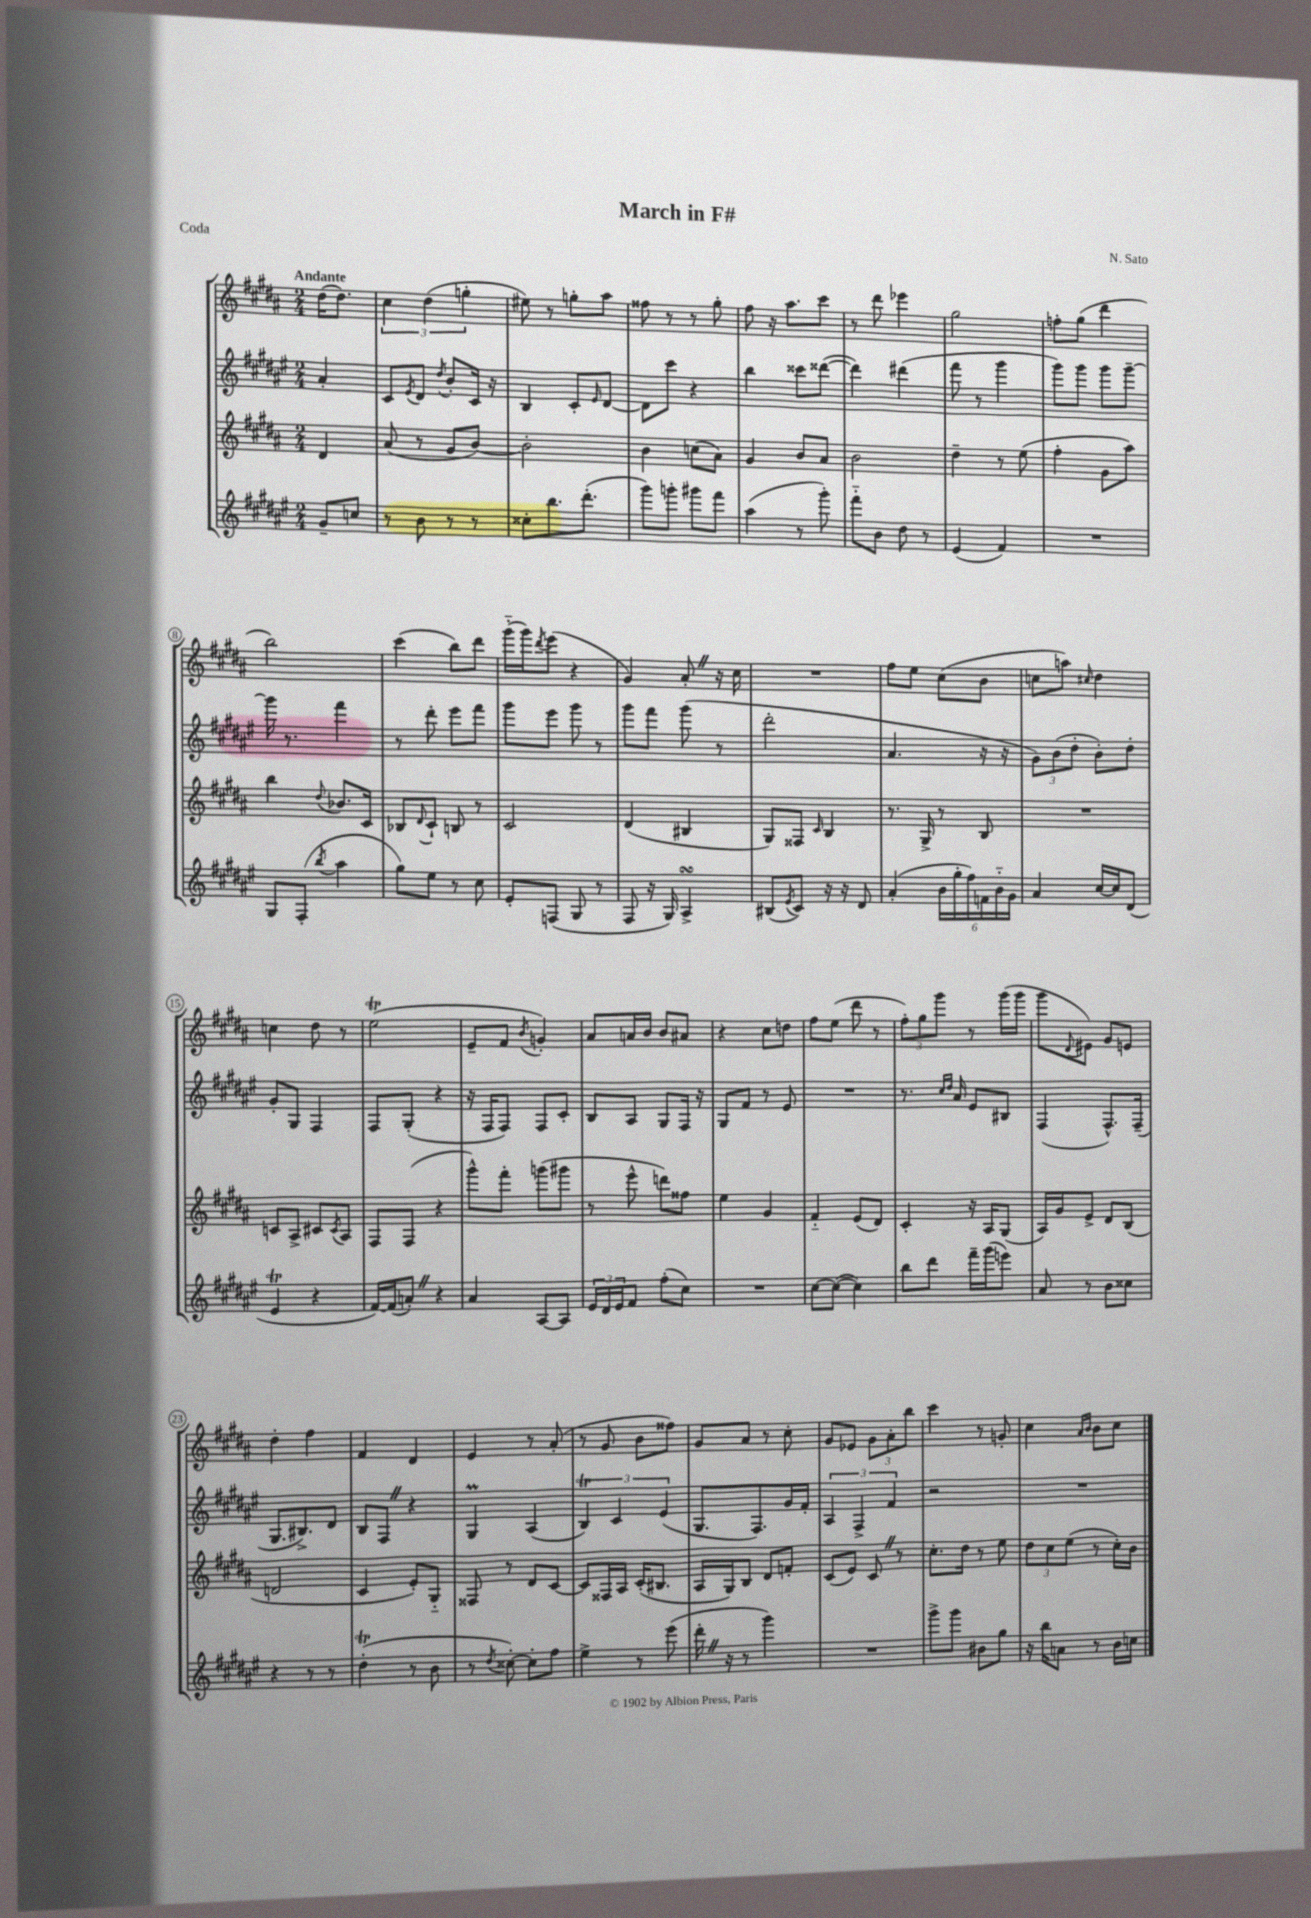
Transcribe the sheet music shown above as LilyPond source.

\header { title = "March in F#" composer = "N. Sato" piece = "Coda" }
<<
\new StaffGroup <<
\new Staff = "s0" {
    \clef treble \key b \major \numericTimeSignature \time 2/4 \partial 4 \tempo "Andante"
    dis''16( dis''8.) |
    \tuplet 3/2 { cis''4 dis''4( g''4-. } |
    eis''8) r8 g''8-. ais''8 |
    fisis''8 r8 r8 gis''8-. |
    fis''8 r16 ais''8. cis'''8 |
    r8 dis'''8 ees'''4 |
    gis''2 |
    f''8-. gis''8( dis'''4 |
    b''2) |
    cis'''4( b''8) dis'''8 |
    gis'''16-_( gis'''16) \acciaccatura { dis'''8 } e'''8( r4 |
    gis'4) ais'8-. \once \override BreathingSign.text = \markup { \musicglyph "scripts.caesura.straight" } \breathe r16 cis''16 |
    R2 |
    fis''8 e''8 cis''8( b'8 |
    c''8 a''8) \grace { cis''16 } dis''4 |
    c''4 dis''8 r8 |
    e''2\trill( |
    e'8-- fis'8 \acciaccatura { b'8 } g'4-.) |
    ais'8 a'16 b'16 b'8 ais'8 |
    r4 cis''8 d''8 |
    fis''8 e''8( dis'''8 r8 |
    \tuplet 3/2 { fis''8-.) gis''8 gis'''8 } r8 gis'''16( gis'''16 |
    gis'''8 \appoggiatura { dis'8 } eis'8) gis'8 e'8 |
    dis''4-. fis''4 |
    fis'4 dis'4 |
    e'4 r8 ais'8-.( |
    r8 gis'8 b'8 fisis''8) |
    gis'8 ais'8 r8 cis''8-. |
    gis'8 ees'8 \tuplet 3/2 { gis'8 ais'8-. b''8 } |
    cis'''4 r8 g'8-. |
    cis''4 \grace { ais'16 b'16 } b'8 cis''8 \bar "|." |
}
\new Staff = "s1" {
    \clef treble \key fis \major \numericTimeSignature \time 2/4 \partial 4
    ais'4-. |
    cis'8 \acciaccatura { eis'8 } dis'8 \acciaccatura { dis''8 } b'8-. cis'16 r16 |
    b4 cis'8-. \grace { eis'16 } dis'8~ |
    dis'8 cis'''8 r4 |
    b''4 cisis'''8 disis'''8~( |
    disis'''4) dis'''4( |
    fis'''8 r8 gis'''4 |
    gis'''8) gis'''8 gis'''8 gis'''8~-- |
    gis'''16 r8. fis'''4 |
    r8 dis'''8-. eis'''8 fis'''8 |
    gis'''8 eis'''8 gis'''8 r8 |
    gis'''8 fis'''8 gis'''8( r8 |
    dis'''2-. |
    ais'4. r16 r16 |
    \tuplet 3/2 { gis'8) b'8( dis''8-. } b'8-.) dis''8-. |
    gis'8-. gis8 fis4 |
    fis8 gis8-.( r4 |
    r16 fis16 fis8) fis8 cis'8-. |
    b8 ais8 gis8 fis16 r16 |
    gis8 fis'8 r8 eis'8 |
    R2 |
    r8. \grace { cis''16 dis''16 } ais'16 eis'8 bis8 |
    fis4( fis8.-^) fis16--( |
    gis8. bis8.->) dis'8 |
    b8 fis8 \once \override BreathingSign.text = \markup { \musicglyph "scripts.caesura.straight" } \breathe r4 |
    gis4\prall ais4( |
    \tuplet 3/2 { b4\trill) cis'4 eis'4( } |
    gis8. fis8.) gis'16 fis'16-. |
    \tuplet 3/2 { ais4 fis4-> fis'4 } |
    r2 |
    R2 \bar "|." |
}
\new Staff = "s2" {
    \clef treble \key b \major \numericTimeSignature \time 2/4 \partial 4
    dis'4 |
    ais'8( r8 gis'8 b'8~) |
    b'2-. |
    b'4 c''8( ais'8) |
    gis'4 b'8 ais'8 |
    b'2 |
    dis''4-- r8 e''8( |
    fis''4-. gis'8 ais''8) |
    b''4 \appoggiatura { dis''8 } bes'8. cis'16 |
    bes8 \appoggiatura { dis'8 } cis'8-! b8 r8 |
    cis'2 |
    dis'4( bis4 |
    gis8) fisis8 \grace { cis'16 } b4 |
    r8. gis16-> r8 b8 |
    R2 |
    c'8 ais8-> cis'8 \acciaccatura { cis'8 } ais8 |
    fis8 fis8( r4 |
    gis'''8-^) fis'''8-. g'''8( gis'''8 |
    r8 e'''8-^ d'''8) fisis''8 |
    e''4 gis'4 |
    fis'4-_ e'8( dis'8) |
    cis'4-. r16 ais16 gis8( |
    ais16) gis'16 e'8-> dis'8 b8( |
    d'2 |
    cis'4 e'8-.) gis8-_ |
    fisis8 r8 dis'8 cis'8~ |
    cis'8 fisis16 ais16 cis'16-.( bis8. |
    ais16 gis16) b8 dis'8 f'8-. |
    cis'8( e'8) cis'8 \once \override BreathingSign.text = \markup { \musicglyph "scripts.caesura.straight" } \breathe r8 |
    cis''8.-. dis''16 r8 e''8 |
    \tuplet 3/2 { dis''8 cis''8 e''8( } r8 cis''16-.) b'16 \bar "|." |
}
\new Staff = "s3" {
    \clef treble \key fis \major \numericTimeSignature \time 2/4 \partial 4
    gis'8-- c''8 |
    r8 b'8 r8 r8 |
    cisis''8-. b''8. dis'''8.-.( |
    gis'''8) g'''8-. gis'''8 fis'''8 |
    ais''4( r8 gis'''8-.) |
    fis'''8-_ b'8 dis''8 r8 |
    eis'4( fis'4) |
    R2 |
    gis8 fis8-.( \acciaccatura { b''8 } ais''4 |
    gis''8) eis''8 r8 cis''8 |
    eis'8-. f8( gis8 r8 |
    fis8 r16 gis16) ais4->\turn |
    bis8( \acciaccatura { eis'8 } cis'8) r16 r16 dis'8 |
    ais'4-.( \tuplet 6/4 { b'16 gis''16-. fis''16) f'16 b'16-_ gis'16 } |
    ais'4 cis''16~ cis''16 dis'8( |
    eis'4\trill r4 |
    fis'16~) fis'16( a'8-.) \once \override BreathingSign.text = \markup { \musicglyph "scripts.caesura.straight" } \breathe r4 |
    ais'4 ais8~ ais8 |
    \tuplet 3/2 { eis'16 dis'16 eis'16 } fis'8 fis''8-.( cis''8) |
    R2 |
    cis''8~ cis''8~( cis''4) |
    b''8 dis'''8 fis'''16-- gis'''16( e'''8) |
    ais'8 r8 b'8 cisis''8 |
    r4 r8 r8 |
    dis''4-.\trill( r8 b'8 |
    r8 \acciaccatura { dis''8 } cisis''8~-.) cisis''8-. fis''8 |
    eis''4-> r8 eis'''8( |
    dis'''16-. \once \override BreathingSign.text = \markup { \musicglyph "scripts.caesura.straight" } \breathe r16 r8 gis'''4) |
    R2 |
    gis'''8-> gis'''8 bis'8 gis''8 |
    r16 b''16 a'8 r8 b'16 c''16 \bar "|." |
}
>>
>>
\layout { \context { \Score \override BarNumber.stencil = #(make-stencil-circler 0.1 0.3 ly:text-interface::print) } }
